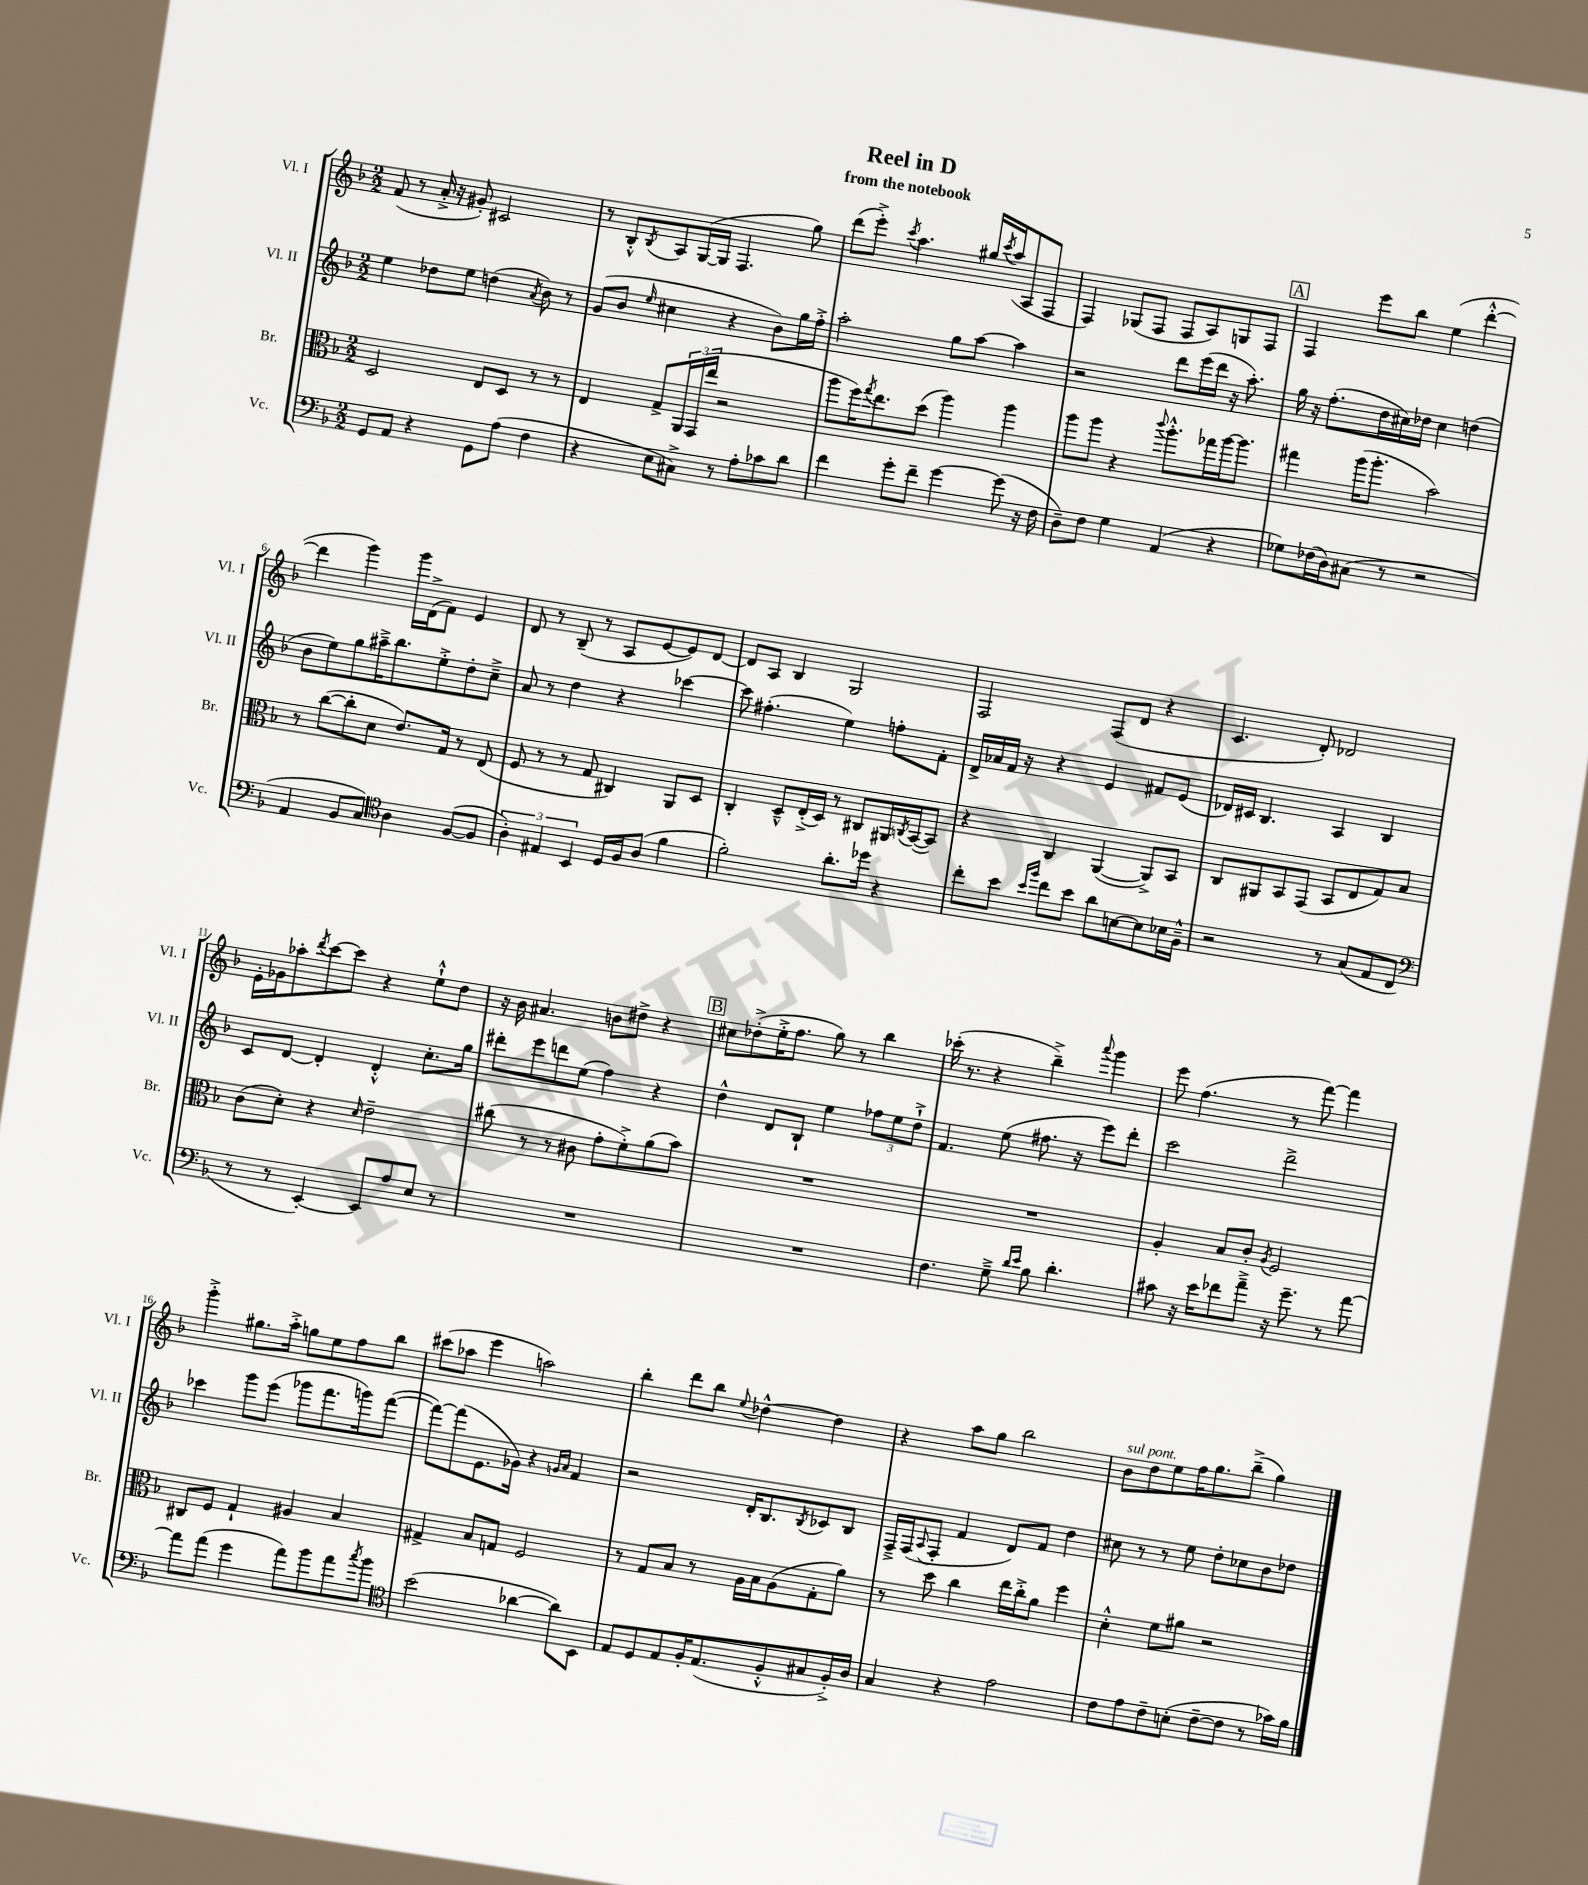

**kern	**kern	**kern	**kern
*staff4	*staff3	*staff2	*staff1
*clefF4	*clefC3	*clefG2	*clefG2
*k[b-]	*k[b-]	*k[b-]	*k[b-]
*M2/2	*M2/2	*M2/2	*M2/2
8GG	2D	4ee	(8f
8AA	.	.	8r
4r	.	8dd-	16a'^
.	.	.	16r
.	.	8ee	8g#')
8GG	8E	(4dd	2c#
(8A	8D	.	.
.	.	8qa	.
4F	8r	8b-)	.
.	8r	8r	.
=	=	=	=
4r	4E	(8g	8r
.	.	8b-	8B-'^^
.	.	16qqee	8qB-
8E	8G^	4cc#	8A
8C#^)	24AA	.	([16G
.	(24GG	.	.
.	.	.	16G]
.	24ee	.	.
8r	2r	4r	4.F
8A'	.	.	.
8c-	.	8b-)	.
8d	.	16gg	8gg)
.	.	16ff'^	.
=	=	=	=
4f	8aa	2aa'	(8ddd
.	16ff)	.	8eee'^)
.	8qgg	.	.
.	8.ee	.	.
.	.	.	8qccc
8g'	.	.	4.aa
8f~	(8dd	.	.
[4g	4aa)	8gg	.
.	.	[8aa	16gg#
.	.	.	8qccc
.	.	.	(16aa
(8g]	4aa	4aa]	8A
16r	.	.	8F
16F	.	.	.
=	=	=	=
8D~)	8aa	2r	4F)
8F	8aa	.	.
4G	4r	.	(8G-
.	.	.	8F
.	8qqccc	.	.
(4AA	8.aa'^^	8ddd	8F
.	.	(16eee	8A)
.	16gg-	16ddd	.
4r	[16aa	16r	8G
.	8.aa]	8.aa')	.
.	.	.	8F
=	=	=	=
8G-)	4gg#	16gg	4F
.	.	16r	.
(16F-	.	(8.ff'	.
16D)	.	.	.
(8C#	(16aa	.	8eee
.	8.aa'	16dd	.
8r	.	16cc#)	8bb-
.	.	16dd-	.
2r	2b-)	4cc#	(4ee
.	.	(4dd	[4ddd'^^
=	=	=	=
4AA	8r	8b-	4ddd]
.	([8cc	8ee)	.
8BB-	8cc']	8gg	4ggg)
8C)	8d	16aa#~^	.
.	.	8.bb-	.
*clefC4	*	*	*
4A	8.e)	.	16ggg
.	.	.	(16d^
.	.	8ee'^	8f)
.	16G	.	.
([8F	8r	8dd'	4e
8F]	(8E	8cc~^	.
=	=	=	=
6A')	8F	8a	8d
.	8r	8r	8r
6E#	.	.	.
.	8r	4dd	(8B-~
6BB-	.	.	.
.	8G	.	8r
16D	4C#)	4r	8A
16F	.	.	.
(8A	.	.	[8e
4f	8AA	[4ccc-	8e])
.	8D	.	[8d
=	=	=	=
2f')	4C'	8ccc-]	8d]
.	.	(4.ff#'	8A
.	8D~^^	.	4B-
.	(16E'^	.	.
.	16D)	.	.
8.a'	8r	4ee)	2G
.	8C#	.	.
16dd-	.	.	.
4r	16AA#	8ff'	.
.	8qC	.	.
.	([16BB-	.	.
.	8BB-])	8f'	.
=	=	=	=
8cc'	4r	16d^	2F
.	.	16a-	.
8b-	.	16f	.
.	.	16r	.
16qqb-	.	.	.
16qqff	.	.	.
8cc	4C	4r	.
8b-	.	.	.
8a	([4AA	4e	(8F
[8B	.	.	8d
8B]	8AA^])	8f#	4r
16B-	8BB-	(8e	.
16F~^^	.	.	.
=	=	=	=
2r	8C	16d-)	4.c
.	.	16c#	.
.	8AA#	4.B-	.
.	8BB-	.	.
.	(8GG	.	8d')
8r	8BB-	4A	2d-
(8G	8E	.	.
8E	8G)	4B-	.
8C	8B-	.	.
=	=	=	=
*clefF4	*	*	*
8r	(8c	8c	16e'
.	.	.	16g-
8r	8d')	[8d	8aa-'
.	.	.	8qddd
[4EE')	4r	4d']	[8ccc
.	.	.	8ccc]
.	16qqd	.	.
8EE]	2e~	4d'^^	4r
8A	.	.	.
8E	.	8.cc'	8ee`^^
8r	.	.	8dd
.	.	16gg	.
=	=	=	=
1r	(8cc#	8ddd#'	16r
.	.	.	16b-
.	8r	8eee	4.a#
.	8r	8ddd	.
.	8c#	(8ee	.
.	8g'	4ff)	8b
.	8f'^)	.	8dd#^
.	(8a	4r	4r
.	8b-)	.	.
=	=	=	=
1r	1r	4dd^^	8cc#
.	.	.	(8dd-'^
.	.	8d	16ee'^
.	.	.	8.ff
.	.	8B-`	.
.	.	4ee	8gg)
.	.	.	8r
.	.	12ff-	4bb-
.	.	12ee	.
.	.	12dd`^	.
=	=	=	=
4.F	1r	4.f	(16ccc-'
.	.	.	8.r
.	.	.	4r
8G~^	.	(8ee	.
16qqd	.	.	.
16qqe	.	.	.
8B-	.	8.ff#	4bb-~^)
4.d'	.	.	.
.	.	16r	.
.	.	.	8qqaaa
.	.	8eee)	4ggg
.	.	8ddd'	.
=	=	=	=
8c#	4A'	2ccc	8eee
16r	.	.	(4.ff
16e	.	.	.
8f-	8B-	.	.
8a~^	8c'	.	.
.	8qA	.	.
16r	2F	2ddd^	8r
8.g~	.	.	.
.	.	.	[8fff)
8r	.	.	4fff]
[8a	.	.	.
=	=	=	=
8a]	8C#	4ccc-	4ggg'^
(8a	8F	.	.
4g	4G`	8ggg	8.gg#
.	.	(8eee	.
.	.	.	16aa'^
8a)	4A#	8ggg-	8gg
8b-	.	8.fff	8ee
8a	4B-	.	8ff
.	.	16ggg)	.
8qcc	.	.	.
8b-	.	([8fff	8bb-
=	=	=	=
*clefC4	*	*	*
(2b-	4G#^	8fff_)	(8ccc#
.	.	(8fff]	8aa-
.	8B-	8.e	4eee
.	8G	.	.
.	.	16g-)	.
[4a-	2F	4r	2aa)
.	.	16qqg	.
.	.	16qqa	.
8a-])	.	4f	.
8BB-	.	.	.
=	=	=	=
8E	8r	2r	4bb-'
8D	8G	.	.
8E	8B-	.	8ddd
16F'	8r	.	8bb-
(8.E	.	.	.
.	.	.	8qqee
.	16A	16d'	[4dd-^^
.	16B-	8.B-	.
8F'^^	(8A	.	.
.	.	8qB-	.
8G#	8G'	8c-	4dd-]
16F'^)	8a)	8B-	.
16A	.	.	.
=	=	=	=
4G	8r	16F~^	4r
.	.	(16F	.
.	.	8qqA	.
.	8dd	8F'	.
4r	4cc	4f	8aa
.	.	.	8gg
2e	16ee	8d)	2bb-
.	16cc'^	.	.
.	8a	8f	.
.	4ff	4dd	.
=	=	=	=
8c	4d'^^	8cc#	8b-
8e	.	8r	8dd
8c~	8f	8r	8ee
(8B'	8a#	8ee	16ff
.	.	.	8.gg
[8c~	2r	8dd'	.
8c]	.	8cc-	(8bb-~^
8r	.	8b-	4gg)
16g-)	.	8dd-	.
16f	.	.	.
==	==	==	==
*-	*-	*-	*-
